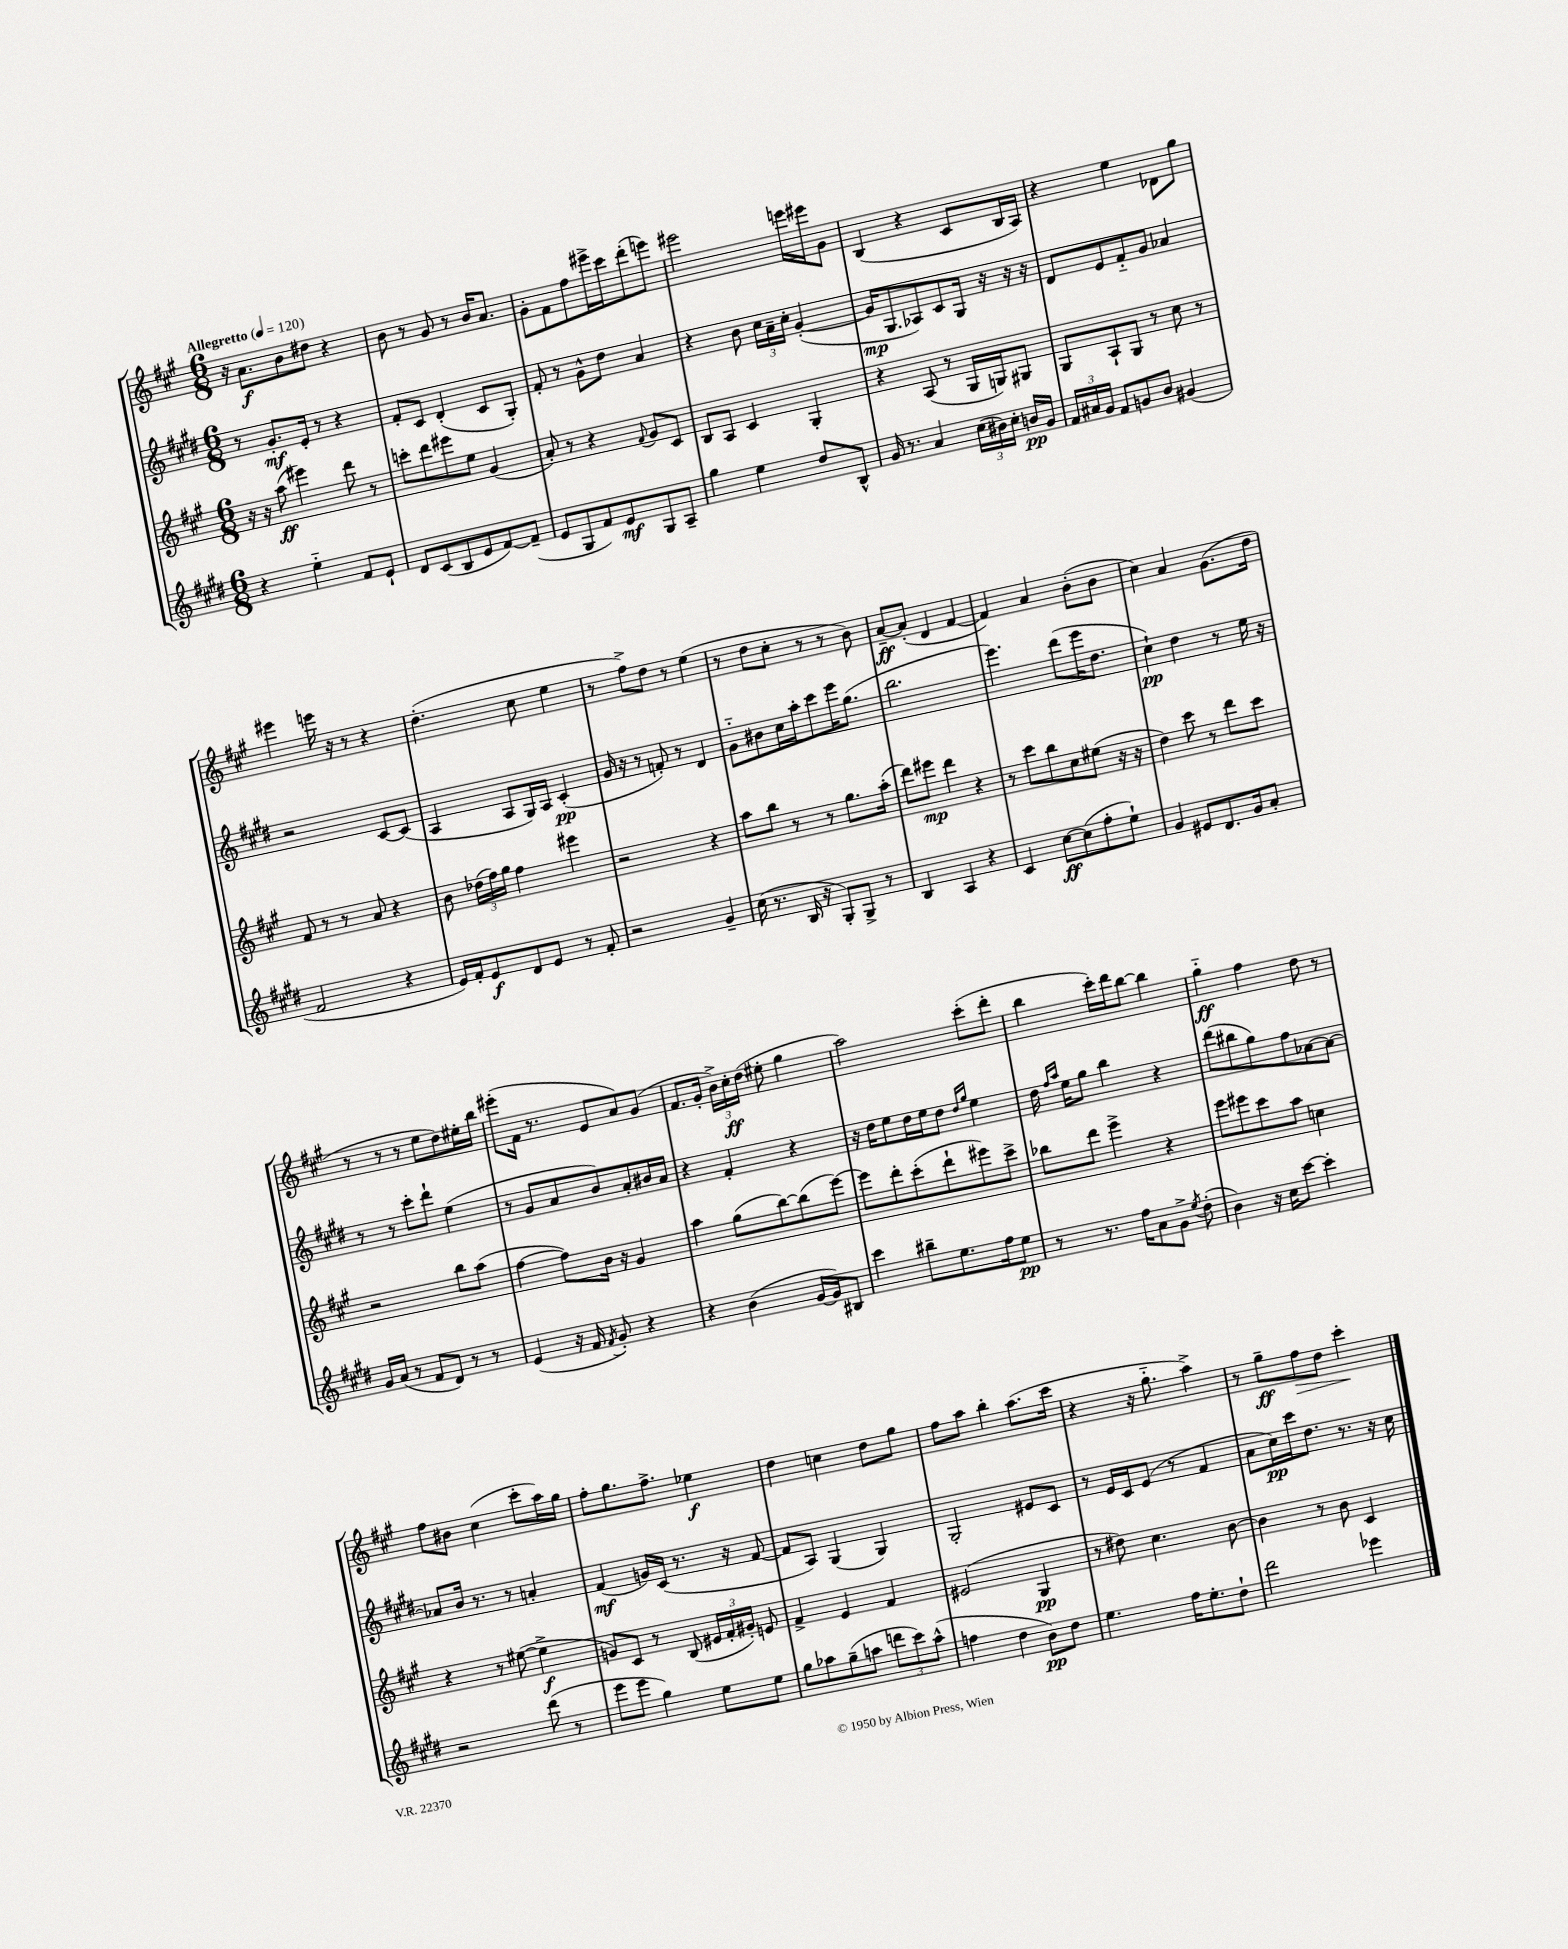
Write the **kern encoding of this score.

**kern	**kern	**kern	**kern
*staff4	*staff3	*staff2	*staff1
*clefG2	*clefG2	*clefG2	*clefG2
*k[f#c#g#d#]	*k[f#c#g#]	*k[f#c#g#d#]	*k[f#c#g#]
*M6/8	*M6/8	*M6/8	*M6/8
*MM120	*MM120	*MM120	*MM120
4r	16r	8r	16r
.	16r	.	8.a
.	(8aa	8.g#'	.
4ee'~	4eee#)	.	8b
.	.	16e'	.
.	.	8r	8dd#
8f#	8ddd	4r	4r
8e`	8r	.	.
=	=	=	=
8d#	8ccc'	8f#'	8b
(8c#	8ddd	8c#	8r
8B	8eee#	(4d#'	8g#
8e	8ee	.	8r
[8f#)	(4g#	8c#	16b
.	.	.	8.a
(8f#~]	.	8G#')	.
=	=	=	=
8e	8a')	8f#'	8g#'
8G#	8r	8r	8f#
8f#)	4r	8g#^^	8ff#
8e	.	8dd#	16eee#^
.	.	.	16ccc#
.	8qqf#	.	.
8G#	8g#	4a	(8ddd'
8A~	8c#	.	8eee)
=	=	=	=
4gg#	8B	4r	2eee#
.	8A	.	.
4ee	4c#	8b	.
.	.	24cc#	.
.	.	24a~	.
.	.	24cc#'	.
8dd#	4G#'	([4g#'	16eee
.	.	.	16eee#
8B^^	.	.	8g#
=	=	=	=
16g#	4r	16g#]	(4B
8.r	.	8.G#	.
4a	(8A	8A-)	4r
.	8r	8c#	.
(24cc#	16G#	16G#	8c#
24b#)	.	.	.
.	16G)	16r	.
24cc#'	.	.	.
16b	8G#	16r	16B
16g#	.	16r	16A)
=	=	=	=
24f#	8G#	8d#	4r
24a#	.	.	.
24g#	.	.	.
8f#	8A`	8e	.
8g	8G#	8f#'~	4ee
8b	8r	8g#	.
(4g#	8cc#	4a-	8d-
.	8r	.	8gg#
=	=	=	=
2f#	8f#	2r	4eee#
.	8r	.	.
.	8r	.	16eee
.	.	.	16r
.	8a	.	8r
4r	4r	[8c#	4r
.	.	(8c#]	.
=	=	=	=
16e)	8b	4A	(4.dd'
16f#'	.	.	.
8e	(24dd-	.	.
.	24ff#)	.	.
.	24gg#	.	.
8d#	4ff#	8A	.
8e	.	16G#)	8cc#
.	.	16A	.
8r	4eee#	(4c#'	4ee
8f#'	.	.	.
=	=	=	=
2r	2r	16g#	8r
.	.	16r	.
.	.	8r	8ff#^)
.	.	8f')	8dd
.	.	8r	8r
4g#~	4r	4d#	(4ee
=	=	=	=
(16cc#	8aa	8g#'~	8r
8.r	.	.	.
.	8bb	8b#	8dd
16B	8r	16cc#	8cc#'
16r	.	16aa'	.
8G#')	8r	8ccc#	8r
8G#^	8.gg#	16eee	8r
.	.	(8.gg#	.
8r	.	.	8b)
.	(16aa'	.	.
=	=	=	=
4B	8ddd)	2.bb	[8a~
.	8eee#	.	(8a']
4A	4ddd	.	4d
4r	4r	.	[4f#
=	=	=	=
4c#	8r	4.eee)	4f#])
.	8ccc#	.	.
[8cc#	8bb	.	4a
(8cc#]	8cc#	(8ddd#	.
8ff#'	(8ee#	16eee	(8b'
.	.	8.dd#	.
8ee`)	16r	.	8b
.	16r	.	.
=	=	=	=
4g#	4dd)	4cc#`)	4cc#)
8e#	8ccc#	4dd#	4a
8.d#	8r	.	.
.	8ddd	8r	(8.g#
16g#	.	.	.
8a'	8ccc#	16ee	.
.	.	16r	16dd
=	=	=	=
16g#	2r	8r	8r
(16a	.	.	.
8r	.	8r	8r
8f#	.	8ccc#'	8r
8d#)	.	8ddd#`	8ee
8r	8bb	(4ee	8dd)
8r	(8aa	.	16ee#'
.	.	.	16bb
=	=	=	=
(4e	[4ff#	8r	(8eee#'
.	.	8g#	16f#
.	.	.	8.r
16r	8ff#])	8a	.
16f#	.	.	.
8qf#	.	.	.
8g#')	16b	8b)	8e
.	16r	.	.
4r	4g#	8a'	8a)
.	.	16b#	(8g#
.	.	16a	.
=	=	=	=
4r	4aa	4r	8.f#
.	.	.	16g#'
(4b	(8gg#	4f#'	24b^)
.	.	.	24cc#'
.	.	.	(24dd
.	[8bb)	.	8ee#'
[16g#	(8bb]	4r	4gg#
16g#])	.	.	.
8B#	[8eee)	.	.
=	=	=	=
4ccc#	8eee]	16r	2aa)
.	.	16dd#	.
.	8ddd'	8ee	.
8bb#~	(8ccc#'	16dd#	.
.	.	16ee	.
8.ee	8ddd`	8dd#	.
.	.	16qqdd#	.
.	.	16qqgg#	.
.	8eee#)	4ee	(8ccc#'
16ff#	.	.	.
8ee	8ccc#^	.	8ddd'
=	=	=	=
8r	8bb-	16dd#	4bb
.	.	16qqff#	.
.	.	16qqaa	.
.	.	16ee	.
8.r	8ddd	8gg#	.
.	4eee^	4bb	16ccc#')
16ff#	.	.	16ddd
8a	.	.	[8bb
8g#^	4r	4r	4bb]
8qee	.	.	.
(8dd#'	.	.	.
=	=	=	=
4b)	8eee	(8ddd#	4gg#'~
.	8eee#	8bb#	.
16r	8ccc#	8gg#)	4ff#
16cc#	.	.	.
[8ccc#	8aa	8ff#	.
4ccc#']	4cc	[8a-	8dd
.	.	8a-_	8r
=	=	=	=
2r	4r	8a-]	8ff#
.	.	16b	8b#
.	.	8.r	.
.	8r	.	(4cc#
.	([8ee#	8r	.
(8ddd#	4ee#^]	4a'	8ccc#'
8r	.	.	16aa)
.	.	.	16gg#
=	=	=	=
8eee	8g)	(4f#	8ff#'
8eee	8c#	.	8.gg#
4gg#)	8r	16g)	.
.	.	(16c#	8.ff#^
.	(8B	8.r	.
8ee	24e#	.	4ee-
.	24f#'	.	.
.	.	16r	.
.	24g#')	.	.
8ee	8e	[8f#	.
=	=	=	=
8gg#	4f#^	8f#]	4dd
8aa-	.	8A)	.
(8gg#~	4e	(4G#	4cc
8aa	.	.	.
12ddd	4f#	4G#)	8dd
12ccc#)	.	.	.
.	.	.	8gg#
(12aa^^	.	.	.
=	=	=	=
4ff	(2e#	2G#'	8ff#
.	.	.	8aa
4dd#	.	.	4bb'
8b)	4G#	8e#	(8.aa
8dd#	.	8c#	.
.	.	.	16ccc#
=	=	=	=
4.ee	8r	8r	4r
.	8dd#)	16e	.
.	.	16c#	.
.	4.cc#	(8e	16r
.	.	.	8.gg#'~
16ff#	.	8r	.
8.ee'	.	.	.
.	.	4f#	4aa^)
8dd#`	[8b	.	.
=	=	=	=
2ddd#	4b]	8a	8r
.	.	16cc#)	8gg#~
.	.	16ccc#	.
.	8r	8.dd#	8ff#
.	8b	.	8dd
.	.	8.r	.
4eee-	4c#	.	4ccc#'
.	.	16r	.
.	.	16cc#	.
==	==	==	==
*-	*-	*-	*-
